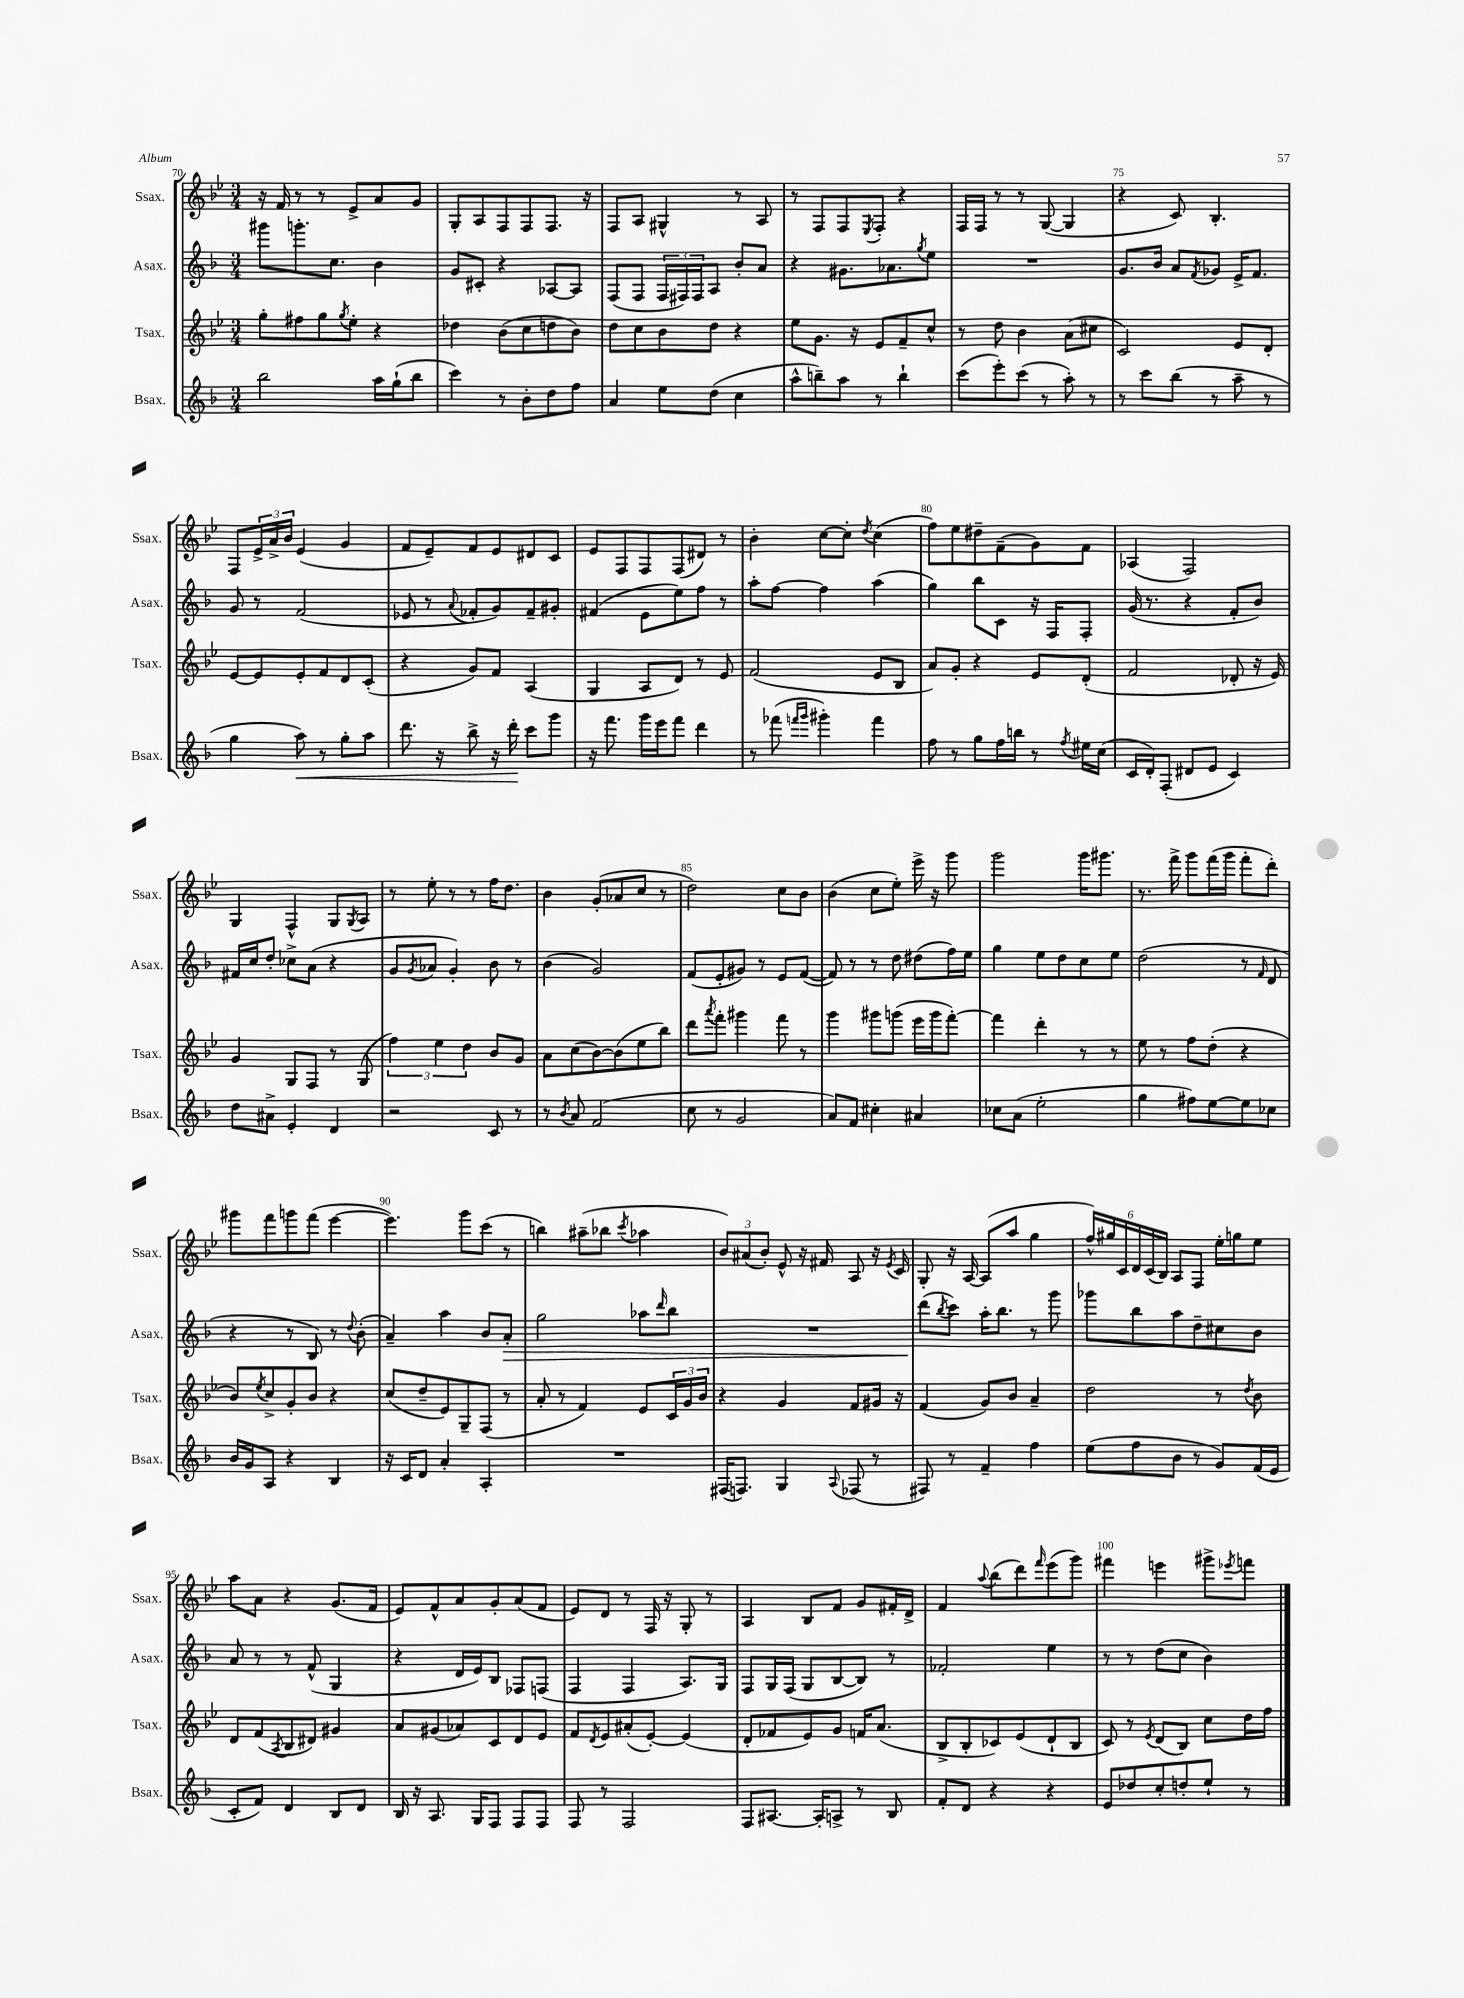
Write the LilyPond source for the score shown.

<<
\new StaffGroup <<
\new Staff = "s0" \with { instrumentName = "Ssax." shortInstrumentName = "Ssax." } {
    \clef treble \key bes \major \numericTimeSignature \time 3/4
    r16 f'16 r8 r8 ees'8-> a'8 g'8 |
    g8-. a8 f8 f8 f8. r16 |
    f8 a8 gis4-^ r8 a8 |
    r8 f8 f8 \acciaccatura { ees8 } f8-. r4 |
    f16 f16 r8 r8 g8~( g4 |
    r4 c'8) bes4.-. |
    f8 \tuplet 3/2 { ees'16-> a'16-> bes'16 } ees'4( g'4 |
    f'8 ees'8--) f'8 ees'8 dis'8 c'8 |
    ees'8 f8 f8 f8( dis'8) r8 |
    bes'4-. c''8~ c''8-. \acciaccatura { d''8 } c''4( |
    f''8) ees''8 dis''8-- f'8--( g'8) f'8 |
    aes4( f2) |
    g4 f4-^ g8 \acciaccatura { g8 } a8 |
    r8 ees''8-. r8 r8 f''16 d''8. |
    bes'4 g'8-.( aes'8 c''8 r8 |
    d''2) c''8 bes'8 |
    bes'4( c''8 ees''8-.) ees'''16-> r16 g'''8 |
    g'''2 g'''16 gis'''8. |
    r8. f'''16-> g'''8 f'''16( g'''16 f'''8-. d'''8-.) |
    gis'''8 f'''8 g'''8 f'''8( ees'''4~ |
    ees'''4.) g'''8 c'''8( r8 |
    b''4) ais''8--( bes''8 \acciaccatura { c'''8 } aes''4 |
    \tuplet 3/2 { bes'8) ais'8( bes'8-.) } ees'8-^ r16 fis'16 a8 r16 \acciaccatura { ees'8 } c'16 |
    g8-. r16 a16~ a8( a''8 g''4 |
    \tuplet 6/4 { f''16-^) gis''16 c'16 d'16 c'16( bes16) } a8 f8 ees''16-. g''16 ees''8 |
    a''8 a'8 r4 g'8.( f'16 |
    ees'8) f'8-^ a'8 g'8-. a'8( f'8 |
    ees'8) d'8 r8 f16 r16 g8-. r8 |
    a4 bes8 f'8 g'8 fis'16-. d'16-> |
    f'4 \appoggiatura { a''8 } bes''8( d'''8) \grace { f'''16 } ees'''8( g'''8) |
    fis'''4 e'''4 gis'''8-> \acciaccatura { ees'''8 } f'''8 \bar "|." |
}
\new Staff = "s1" \with { instrumentName = "Asax." shortInstrumentName = "Asax." } {
    \clef treble \key f \major \numericTimeSignature \time 3/4
    gis'''8 g'''8.-. c''8. bes'4 |
    g'8 cis'8-. r4 aes8~ aes8 |
    f8( f8 \tuplet 3/2 { f16 fis16) fis16 } a8 bes'8-. a'8 |
    r4 gis'8. aes'8. \acciaccatura { g''8 } e''8 |
    R2. |
    g'8. bes'16 a'8 \acciaccatura { f'8 } ges'8 e'16-> f'8. |
    g'8 r8 f'2( |
    ees'8 r8 \appoggiatura { a'8 } fes'8-. g'8) fes'8-- gis'8-. |
    fis'4( e'8 e''8) f''8 r8 |
    a''8-. f''8~ f''4 a''4( |
    g''4) bes''8 c'8 r16 f16 f8-. |
    g'16( r8. r4 f'8-. bes'8) |
    fis'16 c''16 d''8-. ces''8-> a'8( r4 |
    g'8 \acciaccatura { g'8 } aes'8 g'4-.) bes'8 r8 |
    bes'4( g'2) |
    f'8( e'8-. gis'8) r8 e'8 f'8~( |
    f'8) r8 r8 d''8 dis''8( f''16) e''16 |
    g''4 e''8 d''8 c''8 e''8 |
    d''2( r8 \grace { f'16 } d'8 |
    r4 r8 bes8) r8 \appoggiatura { d''8 } bes'8-.( |
    a'4--) a''4 bes'8 a'8-.\> |
    g''2 aes''8 \grace { d'''16 } bes''8 |
    R2. |
    d'''8\!( \acciaccatura { bes''8 } c'''8) a''16-. bes''8. r8 g'''8 |
    ges'''8 bes''8 a''8 d''8-- cis''8 bes'8 |
    a'8 r8 r8 f'8-^( g4 |
    r4 d'16 e'16) bes8 fes8 f8( |
    f4 f4 a8.) g16 |
    f8 g16 f16( g8 bes8~ bes8) r8 |
    fes'2-. e''4 |
    r8 r8 d''8( c''8 bes'4) \bar "|." |
}
\new Staff = "s2" \with { instrumentName = "Tsax." shortInstrumentName = "Tsax." } {
    \clef treble \key bes \major \numericTimeSignature \time 3/4
    g''8-. fis''8 g''8 \acciaccatura { g''8 } ees''8-. r4 |
    des''4 bes'8( c''8 d''8 bes'8) |
    d''8 c''8 bes'8 d''8 r4 |
    ees''8 g'8. r16 ees'8 f'8-- c''8-^ |
    r8 d''8 bes'4 a'8( cis''8 |
    c'2) ees'8 d'8-. |
    ees'8~ ees'8 ees'8-. f'8 d'8 c'8-.( |
    r4 g'8) f'8 a4( |
    g4 a8 d'8) r8 ees'8 |
    f'2( ees'8 bes8 |
    a'8) g'8-. r4 ees'8 d'8-.( |
    f'2 des'8-. r16 ees'16) |
    g'4 g8 f8 r8 g8( |
    \tuplet 3/2 { f''4) ees''4 d''4 } bes'8 g'8 |
    a'8 c''8( bes'8~) bes'8( ees''8 bes''8) |
    d'''8 \acciaccatura { a'''8 } f'''8-. gis'''4 f'''8 r8 |
    g'''4 gis'''8 g'''8( ees'''16 g'''16 f'''8~-.) |
    f'''4 d'''4-. r8 r8 |
    ees''8 r8 f''8 d''8-.( r4 |
    bes'8) \acciaccatura { ees''8 } c''8-> g'8-. bes'8 r4 |
    c''8( d''8-- ees'8) g8-- f8( r8 |
    a'8-. r8 f'4) ees'8 \tuplet 3/2 { c'16 g'16 bes'16 } |
    r4 g'4 f'8 gis'16 r16 |
    f'4( g'8) bes'8 a'4-- |
    d''2 r8 \acciaccatura { d''8 } bes'8 |
    d'8 f'8( \acciaccatura { a8 } bes8 dis'8) gis'4 |
    a'8 gis'8( aes'8) c'8 d'8 ees'8 |
    f'8 \acciaccatura { d'8 } ees'8 ais'8-.( ees'8~-.) ees'4( |
    d'8-. fes'8 ees'8) g'8 f'16 a'8.( |
    bes8-> bes8-. ces'8) ees'8( d'8-! bes8 |
    c'8) r8 \acciaccatura { ees'8 } d'8( bes8) c''8 d''16 f''16 \bar "|." |
}
\new Staff = "s3" \with { instrumentName = "Bsax." shortInstrumentName = "Bsax." } {
    \clef treble \key f \major \numericTimeSignature \time 3/4
    bes''2 a''16 g''16-!( bes''8 |
    c'''4) r8 bes'8-. d''8 f''8 |
    a'4 e''8 d''8( c''4 |
    a''8-^ b''8--) a''8 r8 b''4-! |
    c'''8( e'''8-.) c'''8( r8 a''8-.) r8 |
    r8 c'''8 bes''8( r8 a''8-- r8 |
    g''4 a''8\<) r8 g''8-. a''8 |
    d'''8. r16 bes''8-> r16 d'''16-.\! c'''8 g'''8 |
    r16 f'''8. g'''16 e'''16 f'''8 d'''4 |
    r8 fes'''8( \grace { f'''16 g'''16 } gis'''4-.) f'''4 |
    f''8 r8 g''8 f''16 b''16 r8 \acciaccatura { f''8 } eis''16 c''16( |
    c'16 d'16-.) f8-.( dis'8 e'8 c'4) |
    d''8 ais'8-> e'4-. d'4 |
    r2 c'8 r8 |
    r8 \acciaccatura { bes'8 } a'8 f'2( |
    c''8 r8 g'2 |
    a'8) f'8 cis''4-. ais'4 |
    ces''8 a'8( e''2-. |
    g''4 fis''8) e''8~ e''8 ces''8 |
    bes'16 g'16 a8 r4 bes4 |
    r16 c'16 d'8 a'4-. a4-. |
    R2. |
    fis16( f8.) g4 \appoggiatura { a8 } fes8( r8 |
    fis8) r8 f'4-- f''4 |
    e''8( f''8 bes'8 r8 g'8) f'16( e'16 |
    c'8-. f'8) d'4 bes8 d'8 |
    bes16 r16 a8. g16 f8 f8 f8 |
    f8 r8 f2 |
    f8 ais8.~ ais16-. a8-> r8 bes8 |
    f'8-. d'8 r4 r4 |
    e'8 des''8 c''8-. d''8-. e''8-! r8 \bar "|." |
}
>>
>>
\layout { \context { \Score currentBarNumber = #70 \override BarNumber.break-visibility = ##(#f #t #t) barNumberVisibility = #(every-nth-bar-number-visible 5) } }
